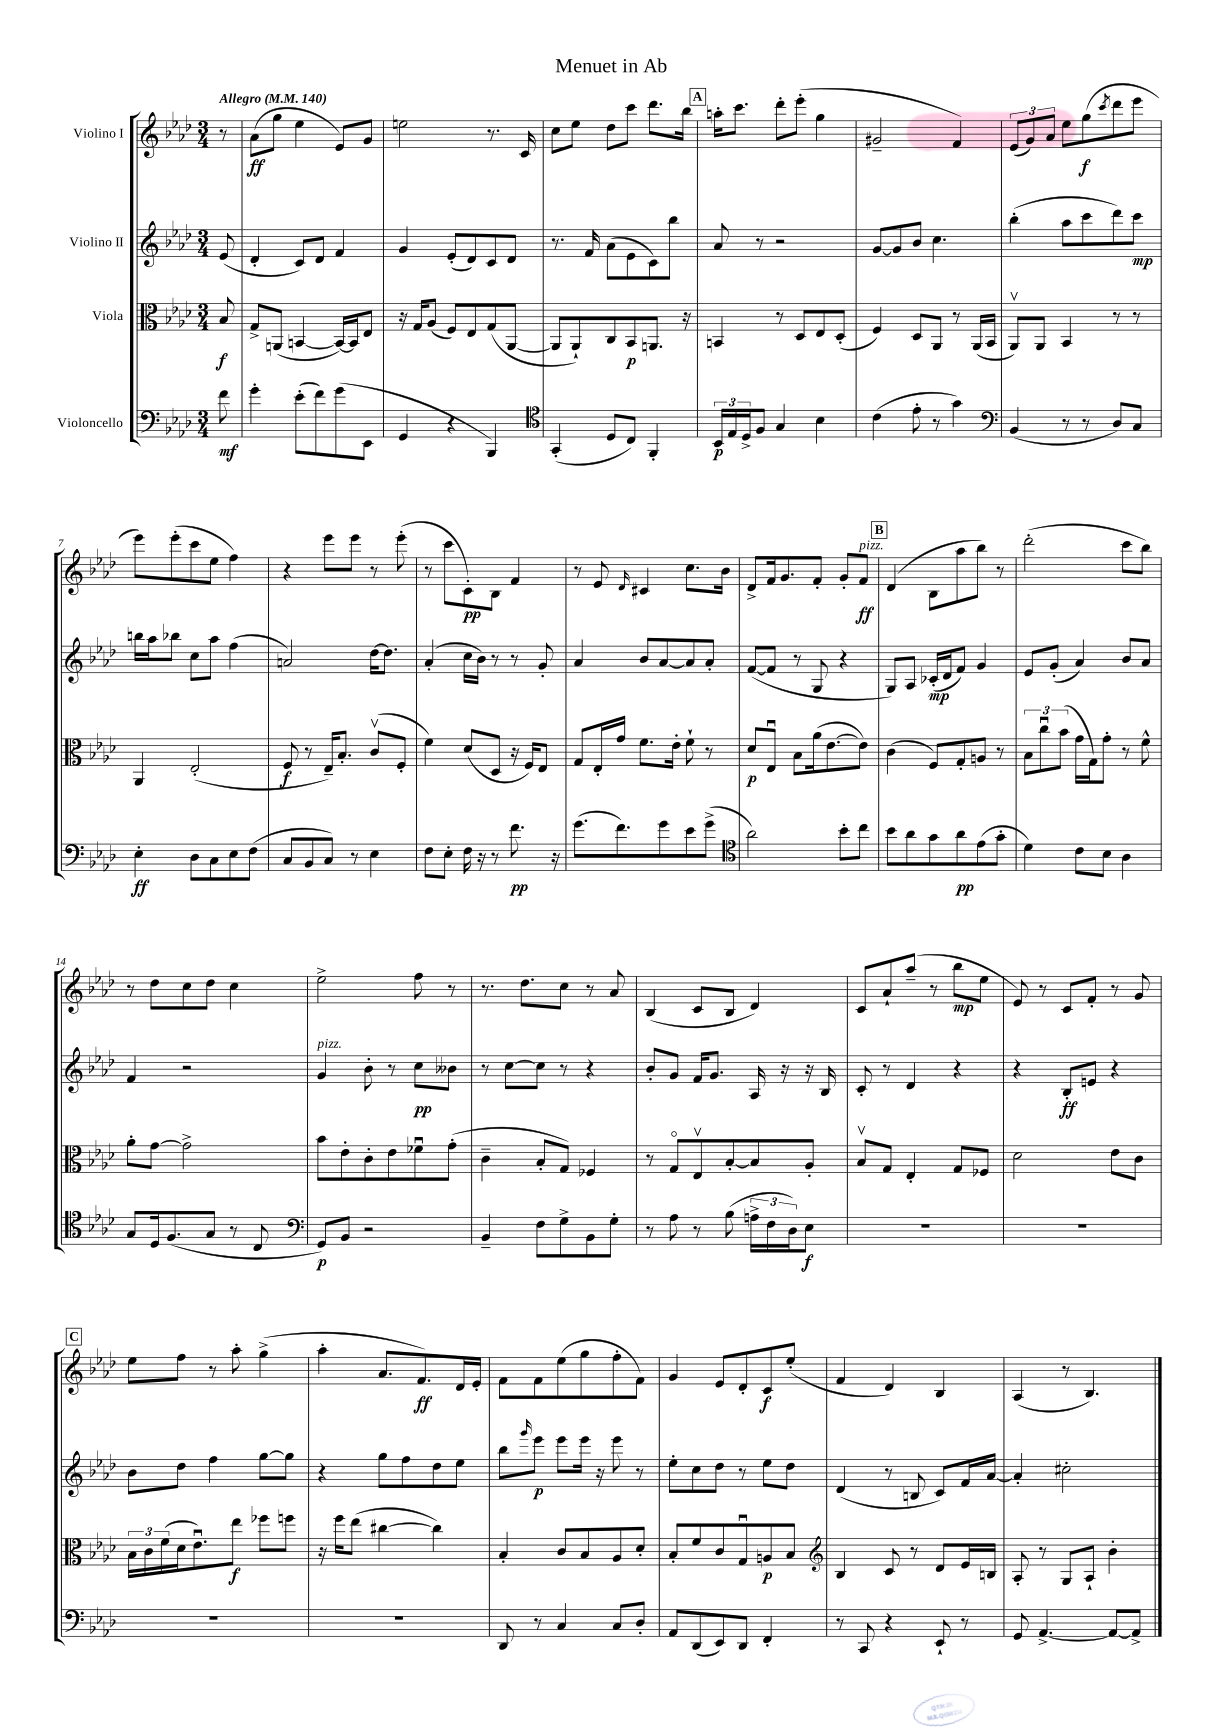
\header { title = "Menuet in Ab" }
<<
\new StaffGroup <<
\new Staff = "s0" \with { instrumentName = "Violino I" } {
    \clef treble \key aes \major \numericTimeSignature \time 3/4 \partial 8 \tempo "Allegro" 4 = 140
    r8 |
    aes'8\ff( g''8 ees''4 ees'8) g'8 |
    e''2 r8. c'16 |
    c''8 ees''8 des''8 c'''8 des'''8. bes''16 |
    \mark \markup { \box "A" } a''16-. c'''8. des'''8-. ees'''8-.( g''4 |
    gis'2-- f'4) |
    \tuplet 3/2 { ees'8( g'8) aes'8 } ees''8 g''8\f( \acciaccatura { c'''8 } des'''8 ees'''8 |
    ees'''8) ees'''8-.( c'''8 ees''8 f''4) |
    r4 ees'''8 ees'''8 r8 ees'''8-.( |
    r8 c'''8 c'8-.\pp) bes8 f'4 |
    r8 ees'8 \grace { des'16 } cis'4 c''8. bes'16 |
    des'8-> f'16 g'8. f'8-. g'8-. f'8\ff^\markup { \italic "pizz." } |
    \mark \markup { \box "B" } des'4( bes8 aes''8 bes''8) r8 |
    des'''2-.( c'''8 bes''8) |
    r8 des''8 c''8 des''8 c''4 |
    ees''2-> f''8 r8 |
    r8. des''8. c''8 r8 aes'8 |
    bes4( c'8 bes8 des'4) |
    c'8 aes'8-! aes''8--( r8 bes''8\mp ees''8 |
    ees'8) r8 c'8 f'8-. r8 g'8 |
    \mark \markup { \box "C" } ees''8 f''8 r8 aes''8-. g''4->( |
    aes''4-. aes'8. f'8.\ff) des'16 ees'16-. |
    f'8 f'8 ees''8( g''8 f''8-. f'8) |
    g'4 ees'8 des'8-. c'8\f ees''8-.( |
    f'4 des'4) bes4 |
    aes4( r8 bes4.) \bar "|." |
}
\new Staff = "s1" \with { instrumentName = "Violino II" } {
    \clef treble \key aes \major \numericTimeSignature \time 3/4 \partial 8
    ees'8( |
    des'4-. c'8) des'8 f'4 |
    g'4 ees'8-.( des'8) c'8 des'8 |
    r8. f'16 aes'8( ees'8 c'8) bes''8 |
    \mark \markup { \box "A" } aes'8 r8 r2 |
    g'8~ g'8 bes'8 c''4. |
    bes''4-.( aes''8 c'''8 des'''8) c'''8\mp |
    b''16 aes''16 bes''8 c''8 aes''8 f''4( |
    a'2) des''16~ des''8. |
    aes'4-.( c''16 bes'16) r8 r8 g'8-. |
    aes'4 bes'8 aes'8~ aes'8 aes'8-. |
    f'8~( f'8 r8 g8 r4 |
    \mark \markup { \box "B" } g8) aes8 ces'16-.\mp( des'16 f'8) g'4 |
    ees'8 g'8-.( aes'4) bes'8 aes'8 |
    f'4 r2 |
    g'4^\markup { \italic "pizz." } bes'8-. r8 c''8\pp beses'8 |
    r8 c''8~ c''8 r8 r4 |
    bes'8-. g'8 f'16 g'8. aes16 r16 r16 bes16 |
    c'8-. r8 des'4 r4 |
    r4 bes8-.\ff e'8 r4 |
    \mark \markup { \box "C" } bes'8 des''8 f''4 g''8~ g''8 |
    r4 g''8 f''8 des''8 ees''8 |
    bes''8 \grace { g'''16 } ees'''8\p ees'''8 ees'''16 r16 ees'''8 r8 |
    ees''8-. c''8 des''8 r8 ees''8 des''8 |
    des'4( r8 b8 c'8) f'16 aes'16~ |
    aes'4-. cis''2-. \bar "|." |
}
\new Staff = "s2" \with { instrumentName = "Viola" } {
    \clef alto \key aes \major \numericTimeSignature \time 3/4 \partial 8
    bes8\f |
    g8-> a,8( b,4~ b,16~) b,16 ees8 |
    r16 g16 aes8( f8) ees8 g8( aes,8~ |
    aes,8 aes,8-!) c8 bes,8\p a,8. r16 |
    \mark \markup { \box "A" } b,4 r8 des8 ees8 des8-.( |
    f4) des8 aes,8 r8 aes,16( bes,16 |
    aes,8\upbow) aes,8 bes,4 r8 r8 |
    aes,4 ees2-.( |
    f8\f r8 ees16--) bes8.-. c'8\upbow( f8-. |
    f'4) des'8( des8 r16 f16) ees8 |
    g8 ees16-. g'16 f'8. ees'16-. f'8-! r8 |
    des'8\p ees8\downbow bes8 aes'16( ees'8.~ ees'8) |
    \mark \markup { \box "B" } c'4( f8) g8-. a8 r8 |
    \tuplet 3/2 { bes8 c''8\downbow bes'8( } g'16 g16) g'8-. r8 f'8-^ |
    aes'8-. g'8~ g'2-> |
    bes'8 ees'8-. c'8-. ees'8 fes'8\downbow g'8-.( |
    c'4-- bes8-. g8) fes4 |
    r8 g8\flageolet ees8\upbow bes8~-. bes8 aes8-. |
    bes8\upbow g8 ees4-. g8 fes8 |
    des'2 ees'8 c'8 |
    \mark \markup { \box "C" } \tuplet 3/2 { bes16 c'16 f'16( } des'16 ees'8.\downbow) ees''8\f fes''8 f''8 |
    r16 f''16 ees''8( cis''4~ cis''4) |
    bes4-. c'8 bes8 aes8 des'8-. |
    bes8-. f'8 c'8 g8\downbow a8\p bes8 |
    \clef treble bes4 c'8 r8 des'8 ees'16 b16 |
    aes8-. r8 g8 aes8-! bes'4-. \bar "|." |
}
\new Staff = "s3" \with { instrumentName = "Violoncello" } {
    \clef bass \key aes \major \numericTimeSignature \time 3/4 \partial 8
    f'8\mf |
    g'4-. ees'8-.( f'8) g'8( ees,8 |
    g,4 r4 bes,,4) |
    \clef tenor g,4-.( des8 c8) f,4-. |
    \mark \markup { \box "A" } \tuplet 3/2 { bes,16\p ees16 des16-> } f8 g4 bes4 |
    c'4( ees'8-. r8 g'4) |
    \clef bass bes,4( r8 r8 des8) c8 |
    ees4-.\ff des8 c8 ees8 f8( |
    c8 bes,8 c8) r8 ees4 |
    f8 ees8-. f16 r16 r8 f'8.\pp r16 |
    g'8.( f'8.) g'8 ees'8 g'8->( |
    \clef tenor aes'2) bes'8-. c''8 |
    \mark \markup { \box "B" } bes'8 aes'8 g'8 aes'8\pp ees'8( g'8-. |
    des'4) c'8 bes8 aes4 |
    g8 des16 f8.( g8 r8 c8 |
    \clef bass g,8\p) bes,8 r2 |
    bes,4-- f8 g8-> bes,8 g8-. |
    r8 aes8 r8 bes8( \tuplet 3/2 { a16-> f16 des16) } ees8\f |
    R2. |
    R2. |
    \mark \markup { \box "C" } R2. |
    R2. |
    des,8 r8 c4 c8 des8-. |
    aes,8 des,8( ees,8) des,8 f,4-. |
    r8 c,8 r4 ees,8-! r8 |
    g,8 aes,4.~-> aes,8~ aes,8-> \bar "|." |
}
>>
>>
